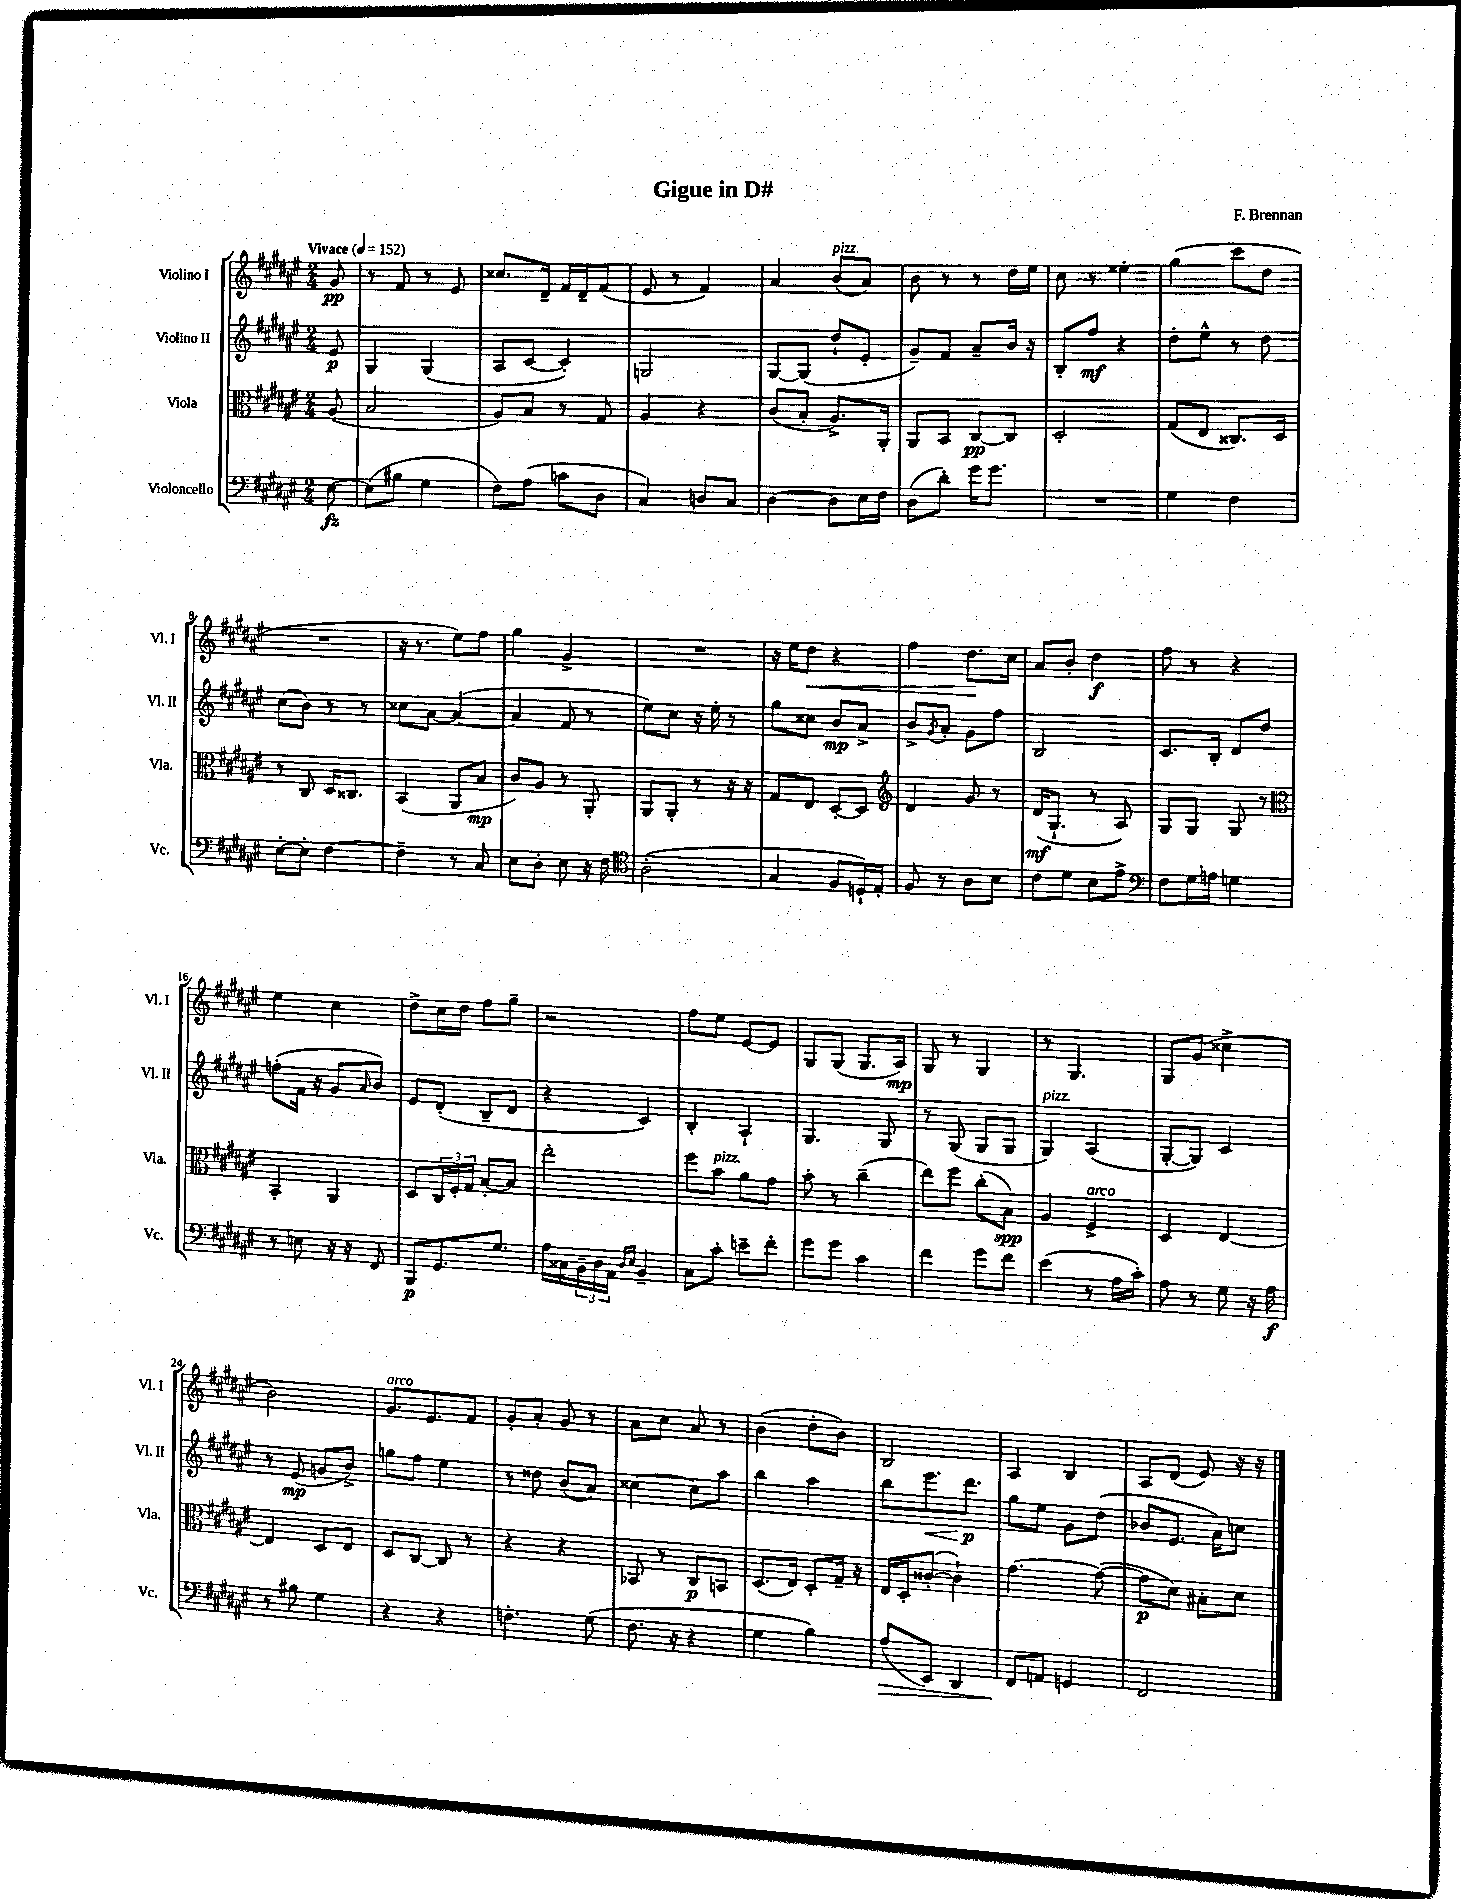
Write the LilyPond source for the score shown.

\header { title = "Gigue in D#" composer = "F. Brennan" }
<<
\new StaffGroup <<
\new Staff = "s0" \with { instrumentName = "Violino I" shortInstrumentName = "Vl. I" } {
    \clef treble \key fis \major \numericTimeSignature \time 2/4 \partial 8 \tempo "Vivace" 4 = 152
    gis'8\pp |
    r8 fis'8 r8 eis'8 |
    cisis''8. dis'16-- fis'16 dis'16-- fis'8( |
    eis'8 r8 fis'4) |
    ais'4 b'8^\markup { \italic "pizz." }( ais'8) |
    b'8 r8 r8 dis''16 eis''16 |
    cis''8 r8 eisis''4-. |
    gis''4( cis'''8 dis''8 |
    R2 |
    r16 r8. eis''8) fis''8 |
    gis''4 gis'4-> |
    R2 |
    r16 eis''16 dis''8\< r4 |
    fis''4 dis''8.\! cis''16 |
    ais'8 b'8-. dis''4\f |
    fis''8 r8 r4 |
    eis''4 cis''4 |
    dis''8-> cis''16 dis''16 fis''8 gis''8-- |
    r2 |
    fis''8 eis''8 eis'8~ eis'8 |
    gis8 gis8( gis8. ais16\mp) |
    gis8 r8 gis4 |
    r8 gis4. |
    gis8 gis'8( cisis''4-> |
    b'2) |
    gis'8.^\markup { \italic "arco" } eis'8. fis'8 |
    gis'8-. ais'8-. gis'8 r8 |
    ais'8 cis''8 ais'8 r8 |
    b'4( dis''8-. b'8) |
    b2 |
    ais4 b4 |
    ais8 dis'8( eis'8) r16 r16 \bar "|." |
}
\new Staff = "s1" \with { instrumentName = "Violino II" shortInstrumentName = "Vl. II" } {
    \clef treble \key fis \major \numericTimeSignature \time 2/4 \partial 8
    eis'8\p |
    gis4 gis4( |
    ais8 cis'8~ cis'4-.) |
    g2 |
    gis8~ gis8( dis''8-! eis'8-. |
    gis'8--) fis'8 ais'8-- b'16 r16 |
    b8-. fis''8\mf r4 |
    dis''8-. eis''8-^ r8 dis''8 |
    cis''8( b'8) r8 r8 |
    cisis''8 ais'8~ ais'4~( |
    ais'4 fis'8 r8 |
    eis''8) cis''8 r16 eis''16-. r8 |
    gis''8 cisis''8 b'8\mp ais'8-> |
    b'8-> \acciaccatura { gis'8 } ais'8-. gis'8 fis''8 |
    b2 |
    cis'8. b16-. dis'8 dis''8 |
    f''8-.( fis'16 r16 gis'8 \grace { ais'16 } b'8) |
    eis'8 dis'8-.( b8-- dis'8 |
    r4 cis'4) |
    b4-. ais4-! |
    gis4. gis8 |
    r8 gis8( gis8 gis8 |
    gis4^\markup { \italic "pizz." }) ais4( |
    gis8~-. gis8) cis'4 |
    r8 eis'8\mp( g'8 b'8->) |
    g''8 fis''8 eis''4 |
    r8 disis''8 b'8( ais'8) |
    cisis''4~ cisis''8 ais''8 |
    b''4 ais''4 |
    b''8 eis'''8.\< dis'''8.\p\! |
    gis''8 eis''8 gis'8 dis''8( |
    bes'8 eis'8. ais'16) c''8 \bar "|." |
}
\new Staff = "s2" \with { instrumentName = "Viola" shortInstrumentName = "Vla." } {
    \clef alto \key fis \major \numericTimeSignature \time 2/4 \partial 8
    ais8( |
    b2 |
    ais8) b8 r8 gis8 |
    ais4 r4 |
    cis'8( b8-. ais8.->) ais,16-. |
    ais,8 b,8 cis8~\pp cis8 |
    dis2-. |
    gis8( eis8 cisis8.) dis16 |
    r8 cis8 dis16 cisis8. |
    b,4( ais,8 b8\mp |
    cis'8) ais8 r8 ais,8-. |
    ais,8 ais,8-. r8 r16 r16 |
    gis8 eis8 dis8~-. dis8 |
    \clef treble dis'4 gis'8 r8 |
    dis'16\mf( gis8.-! r8 ais8) |
    gis8 gis8 gis8 r8 |
    \clef alto b,4-. ais,4 |
    dis8 \tuplet 3/2 { cis16 fis16-. gis16 } b8~-. b8 |
    eis''2-. |
    fis''8 b'8^\markup { \italic "pizz." } ais'8 gis'8 |
    b'8-. r8 cis''4--( |
    eis''8) fis''8 cis''8-.( b8\spp) |
    ais4 fis4->^\markup { \italic "arco" } |
    dis4 eis4~ |
    eis4 dis8 eis8 |
    dis8 cis8~ cis8 r8 |
    r4 r4 |
    bes,8 r8 cis8\p b,8 |
    dis8.( eis16) dis8-. gis16-- r16 |
    eis16 dis16-. cisis'8~-.( cisis'4-!) |
    gis'4.~ gis'8~( |
    gis'8\p dis'8) bis8-. dis'8 \bar "|." |
}
\new Staff = "s3" \with { instrumentName = "Violoncello" shortInstrumentName = "Vc." } {
    \clef bass \key fis \major \numericTimeSignature \time 2/4 \partial 8
    eis8~\fz |
    eis8( bis8 gis4 |
    fis8) ais8( c'8 dis8 |
    cis4) d8 cis8 |
    dis4~ dis8 eis16 fis16 |
    dis8( dis'8-.) gis'16 gis'8. |
    R2 |
    gis4 fis4 |
    eis8~-. eis8-. fis4~ |
    fis4-- r8 cis8 |
    eis8 dis8-. eis8 r16 fis16 |
    \clef tenor ais2-.( |
    gis4 fis8 d16-!) eis16-. |
    fis8 r8 ais8 b8 |
    cis'8 dis'8 b8 eis'8-> |
    \clef bass fis8 gis16 a16 g4 |
    r8 e8 r16 r16 fis,8 |
    b,,8\p gis,8. gis8. |
    ais16 cisis16 \tuplet 3/2 { b,16-- dis16 ais,16 } \grace { dis16 eis16 } b,4-- |
    cis8 cis'8-. e'8-- fis'8-. |
    gis'8 gis'8 cis'4 |
    fis'4 gis'8 fis'8 |
    eis'4( r8 ais16 cis'16-.) |
    ais8 r8 gis8 r16 ais16\f |
    r8 bis8 gis4 |
    r4 r4 |
    f4.-. gis8( |
    fis8. r16 r4 |
    gis4 b4) |
    ais8\>( eis,8) dis,4 |
    fis,8\! a,8 g,4 |
    fis,2 \bar "|." |
}
>>
>>
